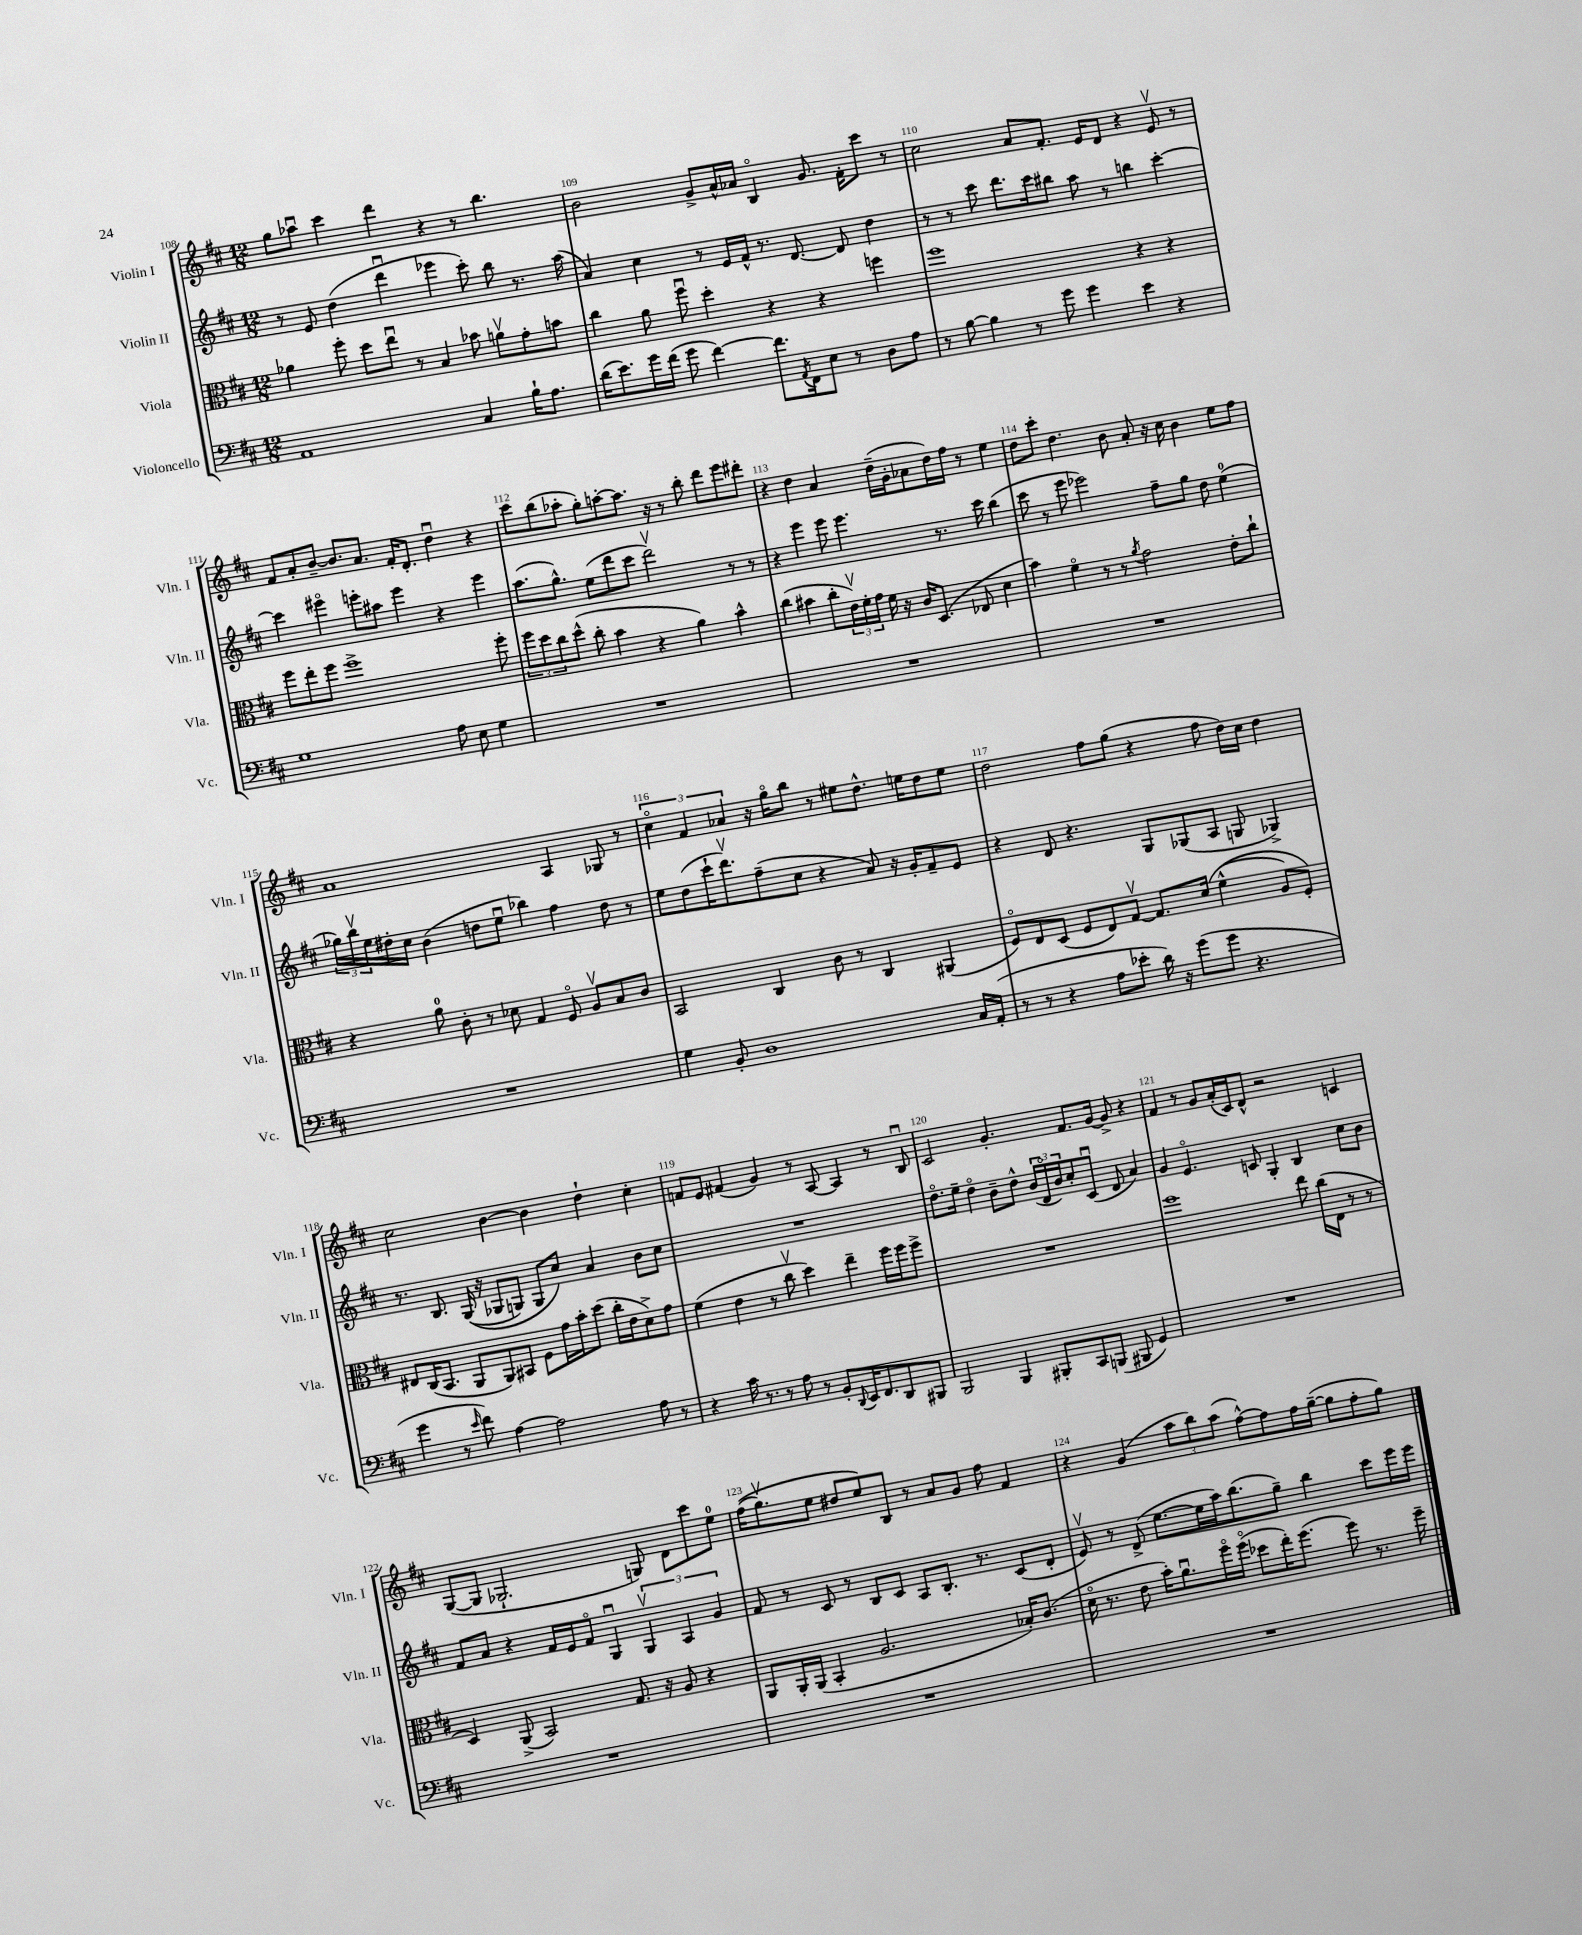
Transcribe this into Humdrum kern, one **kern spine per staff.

**kern	**kern	**kern	**kern
*part4	*part3	*part2	*part1
*staff4	*staff3	*staff2	*staff1
*I"Violoncello	*I"Viola	*I"Violin II	*I"Violin I
*I'Vc.	*I'Vla.	*I'Vln. II	*I'Vln. I
*clefF4	*clefC3	*clefG2	*clefG2
*k[f#c#]	*k[f#c#]	*k[f#c#]	*k[f#c#]
*M12/8	*M12/8	*M12/8	*M12/8
=108	=108	=108	=108
1AA	4a-X\	8r	8gg\L
.	.	8e/	8aa-Xu\J
.	8ff#'\	(4dd\	4ccc#\
.	8dd\L	.	.
.	8eeu\J	4dddu\	4ddd\
.	8r	.	.
.	4B/	4eee-X\	4r
4C#/	8b-X\	8ccc#'\)	8r
.	8anv\L	8bb\	4.bb\
16B`\KL	8g'\	8.r	.
8.A\J	.	.	.
.	8bn\J	.	.
.	.	(16aa\	.
=109	=109	=109	=109
(16d\KL	4cc#\	4a/)	2b\
8.e\)	.	.	.
16g\L	8a\	4cc#\	.
(16f#\JJ	.	.	.
8g\	8ff#u\	.	.
[4f#\)	4dd'\	8r	8g^/L
.	.	16e/LL	16a^^/L
.	.	16f#^^/JJ	16a-X/JJ
8.f#\L]	4r	8.r	4B/
8qAA/	.	.	.
16FF#\k	.	[8.d/	.
8E\J	4r	.	8.g/
8r	.	8d/]	.
.	.	.	16f#'\KL
8D\L	4ffn\	4dd\	8ccc#\J
8A\J	.	.	8r
=110	=110	=110	=110
8r	1ff#	8r	2cc#\
[8B\	.	8r	.
4B\]	.	8ccc#\	.
.	.	8.ddd\L	.
8r	.	.	8a/L
.	.	16ccc#\k	.
8g\	.	8bb#X\J	8.f#'/J
4g\	.	8aa\	.
.	.	.	16e/KL
.	.	8r	8d/J
4e\	4r	4bbn\	4r
4r	4r	[4ccc#'\	8ev/
.	.	.	8r
!!LO:LB:g=z
=111	=111	=111	=111
1G	8ff#\L	4ccc#\]	8f#/L
.	8ee'\	.	8a'/
.	8ff#\J	4eee#X\	[8b~/J
.	1ff#^	.	8.b/L]
.	.	8eeen'\L	.
.	.	.	8.a/J
.	.	8aa#X\J	.
.	.	4eee\	16f#'/KL
.	.	.	8.d'/J
8A\	.	4r	4ddu\
8E\	.	.	.
4G\	.	4eee\	4r
.	8ff#'\	.	.
=112	=112	=112	=112
1.r	12ff#\L	(8.aa\L	8ccc#\L
.	12dd\	.	.
.	.	.	(8bb\
.	12cc#\	.	.
.	.	8.gg^^\J)	.
.	(8dd^^\J	.	8aa-X'\J
.	8cc#'\	(8ee\L	8gg'\L)
.	4b\	8ddd\	[8aan'\
.	.	8ccc#\J	8.aa\J]
.	4r	2dddv\)	.
.	.	.	16r
.	.	.	8r
.	4a\)	.	8bb'\
.	.	.	8ddd\L
.	4b^^\	8r	8eee\
.	.	8r	8ddd#X'\J
=113	=113	=113	=113
1.r	(4cc#\	4r	4r
.	4b#X\	4eee\	4dd\
.	8cc#'\L	8eee\	4a/
.	24ev\L)	4.eee\	.
.	24f#'\	.	.
.	24g\JJ	.	.
.	16f#\	.	(16dd~\LL
.	16r	.	16g'\J
.	16c#/KL	.	8a-X\
.	(8.D/J	.	.
.	.	8.r	16dd\L)
.	.	.	16ff#\JJ
.	8E-X/	.	8r
.	.	16ccc#\	.
.	4d\	(4bb\	4ee\
=114	=114	=114	=114
1.r	4b\)	8ccc#\	8dd\L
.	.	8r	8ccc#'\J
.	4f#\	8eee\	4.dd\
.	.	2eee-X\)	.
.	8r	.	.
.	8r	.	8b\
.	8qa/	.	.
.	2g\	.	8a'/
.	.	8ff#~\L	16r
.	.	.	16cc#\
.	.	8gg\J	4b\
.	.	8dd\	.
.	8e'\L	(4ee\	8ee\L
.	8cc#`\J	.	8ff#\J
!!LO:LB:g=z
=115	=115	=115	=115
1.r	4r	24gg-X\LL)	1a
.	.	24bbv\	.
.	.	24ee\	.
.	.	16dd#X'\	.
.	.	16cc#\JJ	.
.	8a\	(4b\	.
.	8c#'\	.	.
.	8r	8ddn\L	.
.	8d-X\	8eeu\J	.
.	4G/	4bb-X\)	.
.	8F#/	4ff#\	4A/
.	8Av/L	.	.
.	8B/	8dd\	8G-X/
.	8c#/J	8r	8r
=116	=116	=116	=116
4G\	2BB/	8ee\L	6cc#\
.	.	(8dd\	.
.	.	.	6f#/
8BB'/	.	16ccc#`\K	.
.	.	8.dddv\)	.
.	.	.	6a-X/
1D	.	.	.
.	4C#/	(8ff#~\	16r
.	.	.	16gg\KL
.	.	8cc#\J	8bb\J
.	8c#\	4r	8r
.	8r	.	8ee#X\L
.	4C#/	8a/)	8.dd^^\J
.	.	16r	.
.	.	16g'/KL	16een\KL
.	(4AA#X/	8f#~/	8dd\
16C#/LL	.	8e/J	8ee\J
(16AA'/JJ	.	.	.
=117	=117	=117	=117
8r	8F#/L)	4r	2dd\
8r	8E/	.	.
4r	(8D/J	8d/	.
.	8F#/L	4.r	.
8A\L	8E/)	.	8ff#\L
8e-X'\J	[8Gv/J	.	(8gg\J
16d\)	8.G/L]	8G/L	4r
16r	.	.	.
(8g\L	.	(8G-X/	.
.	(16d/Jk	.	.
8g\J	(4f#^^\	8A/J	8ff#\
4.r	.	8Gn/	16dd\LL)
.	.	.	16cc#\JJ
.	8A/L)	4G-X^/)	4dd\
.	8F#'/J)	.	.
!!LO:LB:g=z
=118	=118	=118	=118
4g\	8E#X/L	8.r	2cc#\
.	(16C#/K	.	.
.	8.BB/J	8.B/	.
8r	.	.	.
16qqe/	.	.	.
8f#\)	8AA/L	((16G/	.
.	.	16r	.
[4A\	8AA/)	8G-X/L	[4b\
.	8BB#X/J	8Gn/J)	.
2A\]	8F#\L	8G/L	4b\]
.	16g\L	8cc#/J)	.
.	16b'\J	.	.
.	(8dd\J	4a/	4dd`\
.	16cc#'\LL	.	.
.	16e\J	.	.
8A\	8d^\)	8b\L	4cc#'\
8r	8g\J	8cc#\J	.
=119	=119	=119	=119
4r	(4f#\	1.r	8fn/L
.	.	.	8e/J
16c#\	4e\	.	(4f#X/
8.r	.	.	.
8r	8r	.	4g/)
8A\	8cc#v\	.	.
8r	4dd\)	.	8r
8BB'/L	.	.	[8A/
8qqDD/	.	.	.
16EE/K	4ee~\	.	4A/]
8.FF#/	.	.	.
8DD/	16ff#\LL	.	8r
.	16ff#\J	.	.
8BBB#X/J	8ff#^\J	.	8Bu/
=120	=120	=120	=120
2BBB/	1.r	8.dd\L	2c#/
.	.	16ee~\Jk	.
.	.	4dd\	.
4BBB/	.	8b~\L	4.g'/
.	.	8dd^^\J	.
8BBB#X'/L	.	(24b/LL	.
.	.	24d/	.
.	.	24b/J)	.
8CC#/	.	8cc#'/	8.f#/L
(8BBBn/J	.	(8c#u/J	.
.	.	.	[16g/Jk
8BBB#X/	.	8d/	8g^/]
4GG/)	.	4a/)	4r
=121	=121	=121	=121
1.r	1ff#	4g/	4f#/
.	.	4.e/	8r
.	.	.	8g/L
.	.	.	(16a'/L
.	.	.	16c#/J)
.	.	8cn/	8d^^/J
.	.	4G'/	2r
.	8ee\	4B/	.
.	(16cc#\LL	.	.
.	16E\JJ	.	.
.	8r	8cc#\L	4cn/
.	8r	8b\J	.
!!LO:LB:g=z
=122	=122	=122	=122
1.r	4D/)	8f#/L	([8G/L
.	.	8a/J	8G/J]
.	(8AA^/	4r	2.G-X`/
.	2BB/)	.	.
.	.	16f#/LL	.
.	.	16e/J	.
.	.	8f#/J	.
.	.	4Gu/	.
.	8.G/	.	.
.	.	6Gv/	8Gn/)
.	16r	.	.
.	8A/	.	8d\L
.	.	6A/	.
.	4r	.	8ccc#\
.	.	6g/	.
.	.	.	8ee\J
=123	=123	=123	=123
1.r	8AA/L	8f#/	((16ff#\KL
.	.	.	8.ggv\)
.	16AA'/L	8r	.
.	(16AA/JJ	.	.
.	4BB'/	8c#/	8ee\J
.	.	8r	8dd#X/L
.	2.A/	8B/L	8ee/)
.	.	8c#/J	8B/J
.	.	8A/L	8r
.	.	8.B'/J	8a/L
.	.	.	8g/J
.	.	8.r	.
.	.	.	8ff#\
.	16B-X'/KL)	(8c#/L	4f#/
.	(8.c#/J	.	.
.	.	8d'/J	.
=124	=124	=124	=124
1.r	16d\	8ev/)	4r
.	8.r	.	.
.	.	8r	.
.	8e\	(8d^/	(4g/
.	16b'\KL)	[8.ee\L	.
.	8.au\	.	.
.	.	.	12aa\L
.	.	16ee\L]	.
.	.	.	12bb\)
.	16ff#\L	16aa\J)	.
.	.	.	(12aa\J
.	(16ff#\JJ	(8.bb\	.
.	8dd-X\L	.	[8ff#^^\L)
.	16ee'\K)	8gg~\J)	8ff#\]
.	(8.ff#\J	.	.
.	.	4bb\	16ff#\L
.	.	.	([16gg~\JJ
.	8ff#\)	.	8gg\L]
.	8.r	8ccc#\L	8ff#'\
.	.	16eee\L	8gg\J)
.	16ff#~\	16eee\JJ	.
==	==	==	==
*-	*-	*-	*-
